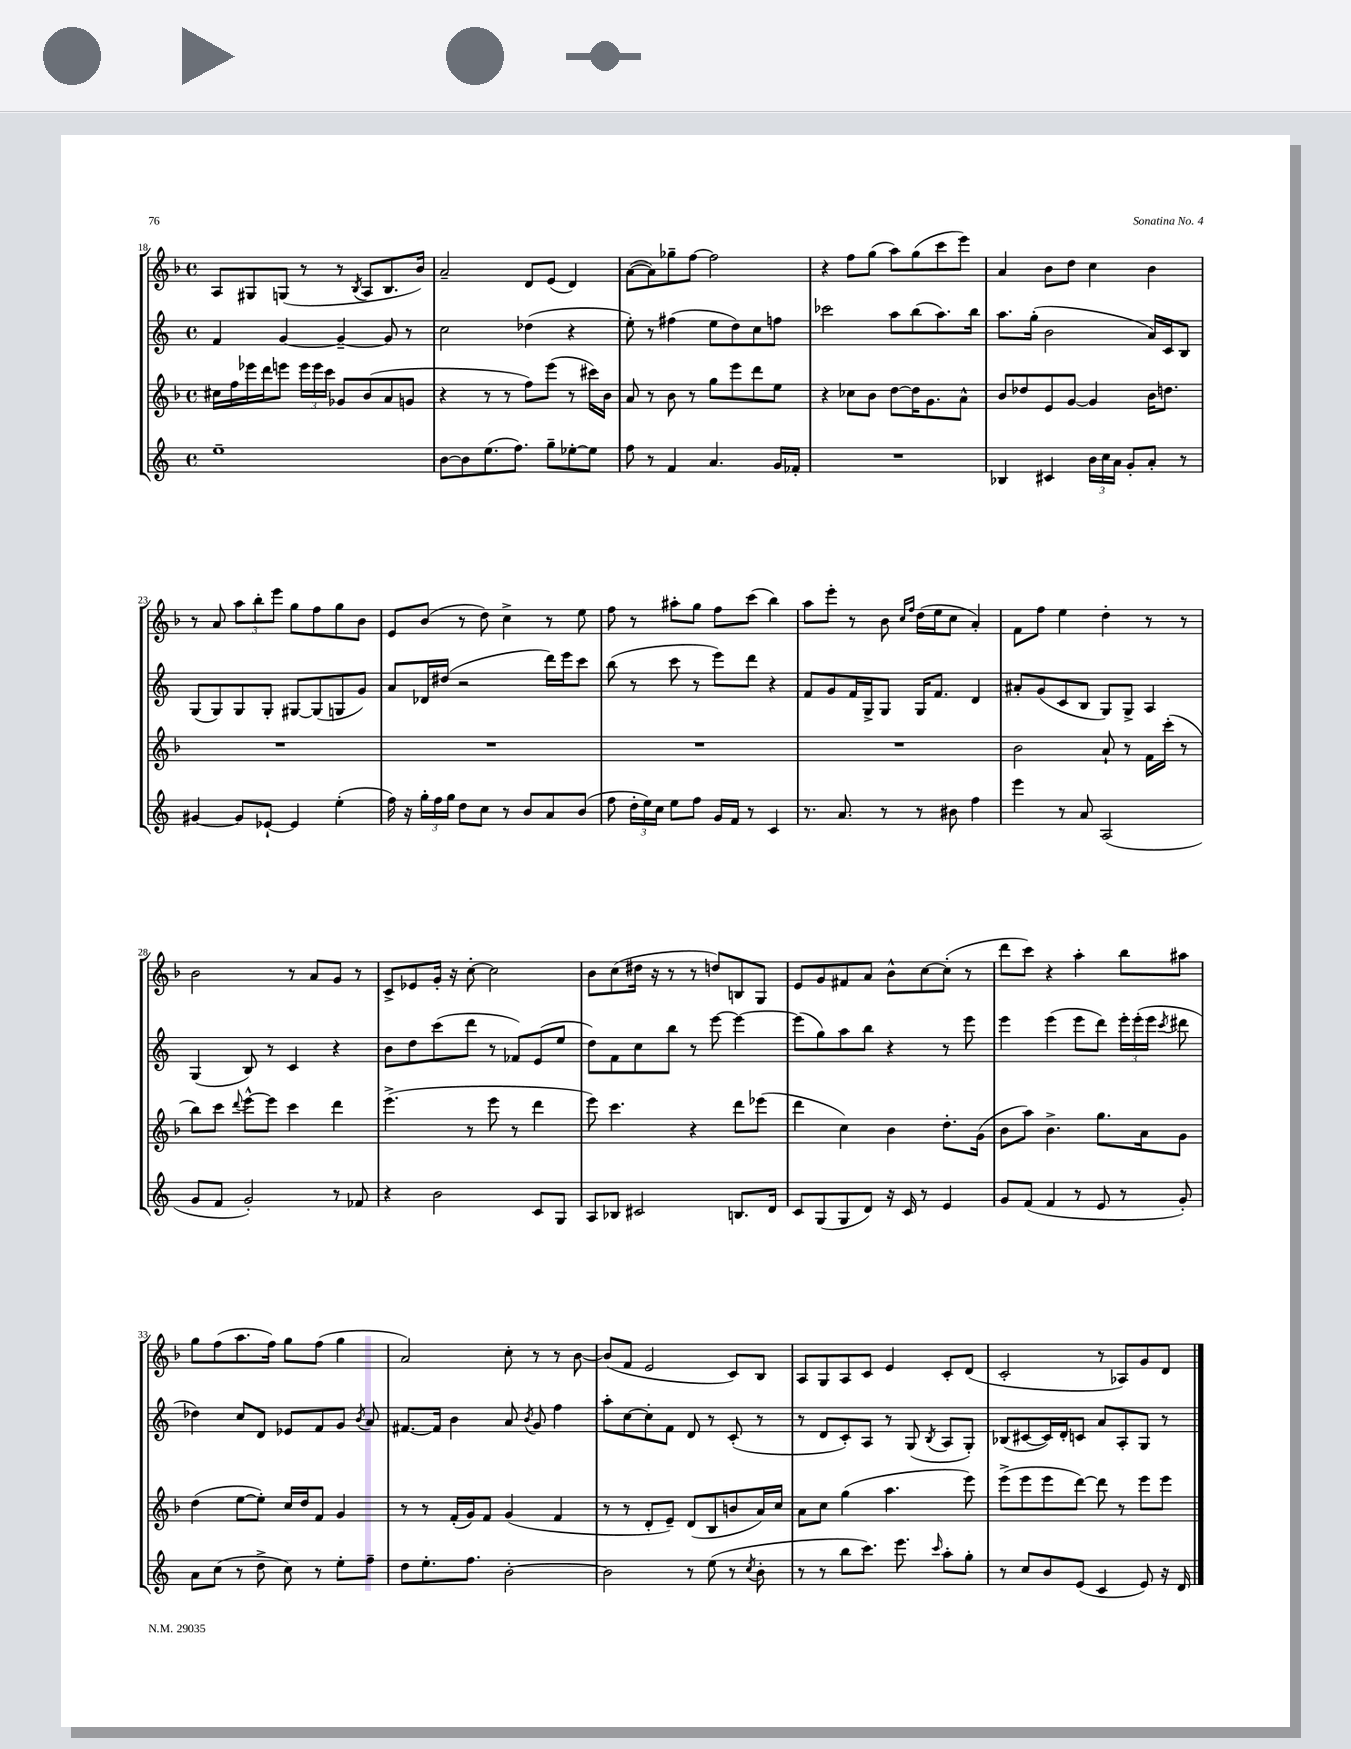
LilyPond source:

<<
\new StaffGroup <<
\new Staff = "s0" {
    \clef treble \key f \major \defaultTimeSignature \time 4/4
    \autoBeamOff a8[ gis8 g8]( r8 r8 \acciaccatura { bes8 } a8[ bes8. bes'16]) |
    a'2-- d'8[ e'8]( d'4) |
    a'8[~( a'8) ges''8-- f''8]~ f''2 |
    r4 f''8[ g''8]( a''8[) g''8( c'''8 e'''8]) |
    a'4 bes'8[ d''8] c''4 bes'4 |
    r8 a'8 \tuplet 3/2 { a''8[ bes''8-. e'''8] } g''8[ f''8 g''8 bes'8] |
    e'8[ bes'8]( r8 d''8) c''4-> r8 e''8 |
    f''8 r8 ais''8[-. g''8] f''8[ c'''8]( bes''4) |
    a''8[ e'''8]-. r8 bes'8 \grace { c''16[ f''16] } d''16[( e''16 c''8] a'4-.) |
    f'8[ f''8] e''4 d''4-. r8 r8 |
    bes'2 r8 a'8[ g'8] r8 |
    c'8[-> ees'8 g'16]-. r16 c''8~-. c''2 |
    bes'8[ c''8( dis''16] r16 r8 r8 d''8[) b8 g8] |
    e'8[ g'8 fis'8 a'8] bes'8[-^ c''8~ c''8]-.( r8 |
    d'''8[ c'''8]) r4 a''4-. bes''8[ ais''8] |
    g''8[ f''8( a''8. f''16]) g''8[ f''8]( g''4 |
    a'2) c''8-. r8 r8 bes'8~ |
    bes'8[( f'8] e'2 c'8[) bes8] |
    a8[ g8 a8 c'8] e'4 c'8[-. d'8]( |
    c'2-. r8 aes8[) g'8 d'8] \bar "|." |
}
\new Staff = "s1" {
    \clef treble \key c \major \defaultTimeSignature \time 4/4
    \autoBeamOff f'4 g'4~ g'4~-- g'8 r8 |
    c''2 des''4( r4 |
    e''8-.) r8 fis''4( e''8[ d''8) c''8 f''8] |
    ces'''2 a''8[ b''8( a''8.) b''16] |
    a''8.[ g''16]-.( b'2 a'16[) c'16 b8] |
    g8[( g8) g8 g8]-. gis8[~ gis8( g8 g'8]) |
    a'8[ des'16 dis''16]( r2 d'''16[) e'''16 c'''8] |
    b''8( r8 c'''8 r8 e'''8[) d'''8] r4 |
    f'8[ g'8 f'16 g16-> g8] g16[ f'8.] d'4 |
    ais'8[-. g'8( c'8 b8] g8[) g8]-> a4 |
    g4( b8) r8 c'4 r4 |
    b'8[ d''8 c'''8( d'''8] r8 fes'8[) e'8( e''8] |
    d''8[) f'8 c''8 b''8] r8 e'''8~ e'''4~ |
    e'''8[( g''8) a''8 b''8] r4 r8 e'''8 |
    e'''4 e'''4( e'''8[ d'''8]) \tuplet 3/2 { e'''16[-. e'''16-.( e'''16] } \acciaccatura { c'''8 } dis'''8 |
    des''4) c''8[ d'8] ees'8[ f'8 g'8] \acciaccatura { b'8 } a'8 |
    fis'8.[~ fis'16] b'4 a'8 \acciaccatura { b'8 } g'8 f''4 |
    a''8[-. c''8~ c''8-. f'8] d'8 r8 c'8-.( r8 |
    r8 d'8[ c'8-.) a8] r8 g8( \acciaccatura { b8 } a8[ g8]-.) |
    bes8[( cis'8~ cis'16) d'16-. c'8] a'8[ a8-. g8] r8 \bar "|." |
}
\new Staff = "s2" {
    \clef treble \key f \major \defaultTimeSignature \time 4/4
    \autoBeamOff cis''16[ f''16 ees'''16 d'''16 e'''8] \tuplet 3/2 { e'''16[ e'''16 c'''16] } ges'8[ bes'8( a'8 g'8] |
    r4 r8 r8 f''8[) e'''8]( r8 cis'''16[) bes'16] |
    a'8 r8 bes'8 r8 g''8[ e'''8 d'''8 e''8] |
    r4 ces''8[ bes'8] d''8[~ d''16 g'8. a'8]-^ |
    bes'8[ des''8 e'8 g'8]~ g'4 bes'16[ d''8.] |
    R1 |
    R1 |
    R1 |
    R1 |
    bes'2 a'8-! r8 f'16[ c'''16]-.( r8 |
    bes''8[) c'''8] \appoggiatura { d'''8 } e'''8[~-^ e'''8] c'''4 d'''4 |
    e'''4.->( r8 e'''8 r8 d'''4 |
    e'''8) c'''4. r4 d'''8[ ees'''8]( |
    d'''4 c''4) bes'4 d''8.[-. g'16]( |
    bes'8[ a''8]) bes'4.-> g''8.[ a'16 g'8] |
    d''4( e''8[~ e''8]-.) c''16[ d''16 f'8] g'4 |
    r8 r8 f'16[-.( g'16) f'8] g'4( f'4 |
    r8 r8 d'8[-. e'8]--) d'8[( bes8 b'8 a'16) c''16] |
    a'8[ c''8] g''4( a''4. e'''8) |
    e'''8[->( e'''8 e'''8 d'''8]~) d'''8 r8 e'''8[ e'''8] \bar "|." |
}
\new Staff = "s3" {
    \clef treble \key c \major \defaultTimeSignature \time 4/4
    \autoBeamOff e''1-- |
    b'8[~ b'8 e''8.( f''8.]) g''8[-- ees''8~-. ees''8] |
    f''8 r8 f'4 a'4. g'16[ fes'16]-. |
    R1 |
    bes4 cis'4 \tuplet 3/2 { b'16[ c''16 a'16] } g'8[-. a'8]-. r8 |
    gis'4~ gis'8[ ees'8]~-! ees'4 e''4-.( |
    f''16) r16 \tuplet 3/2 { g''16[-. f''16 g''16] } d''8[ c''8] r8 b'8[ a'8 b'8]( |
    f''8 \tuplet 3/2 { d''16[-. e''16) c''16] } e''8[ f''8] g'16[ f'16] r8 c'4 |
    r8. a'8. r8 r8 bis'8 f''4 |
    e'''4 r8 a'8 a2( |
    g'8[ f'8] g'2-.) r8 fes'8 |
    r4 b'2 c'8[ g8] |
    a8[ bes8] cis'2 b8.[ d'16] |
    c'8[ g8( g8 d'8]) r16 c'16 r8 e'4 |
    g'8[ f'8]( f'4 r8 e'8 r8 g'8-.) |
    a'8[ c''8]( r8 d''8-> c''8) r8 e''8[-. f''8]-- |
    d''8[ e''8.-. f''8.] b'2~-. |
    b'2 r8 e''8( r8 \acciaccatura { c''8 } b'8-. |
    r8 r8 b''8[ c'''8.]) e'''8. \grace { c'''16 } a''8[-. g''8]-. |
    r8 c''8[ b'8 e'8]( c'4 e'8) r16 d'16 \bar "|." |
}
>>
>>
\layout { \context { \Score currentBarNumber = #18 } }
